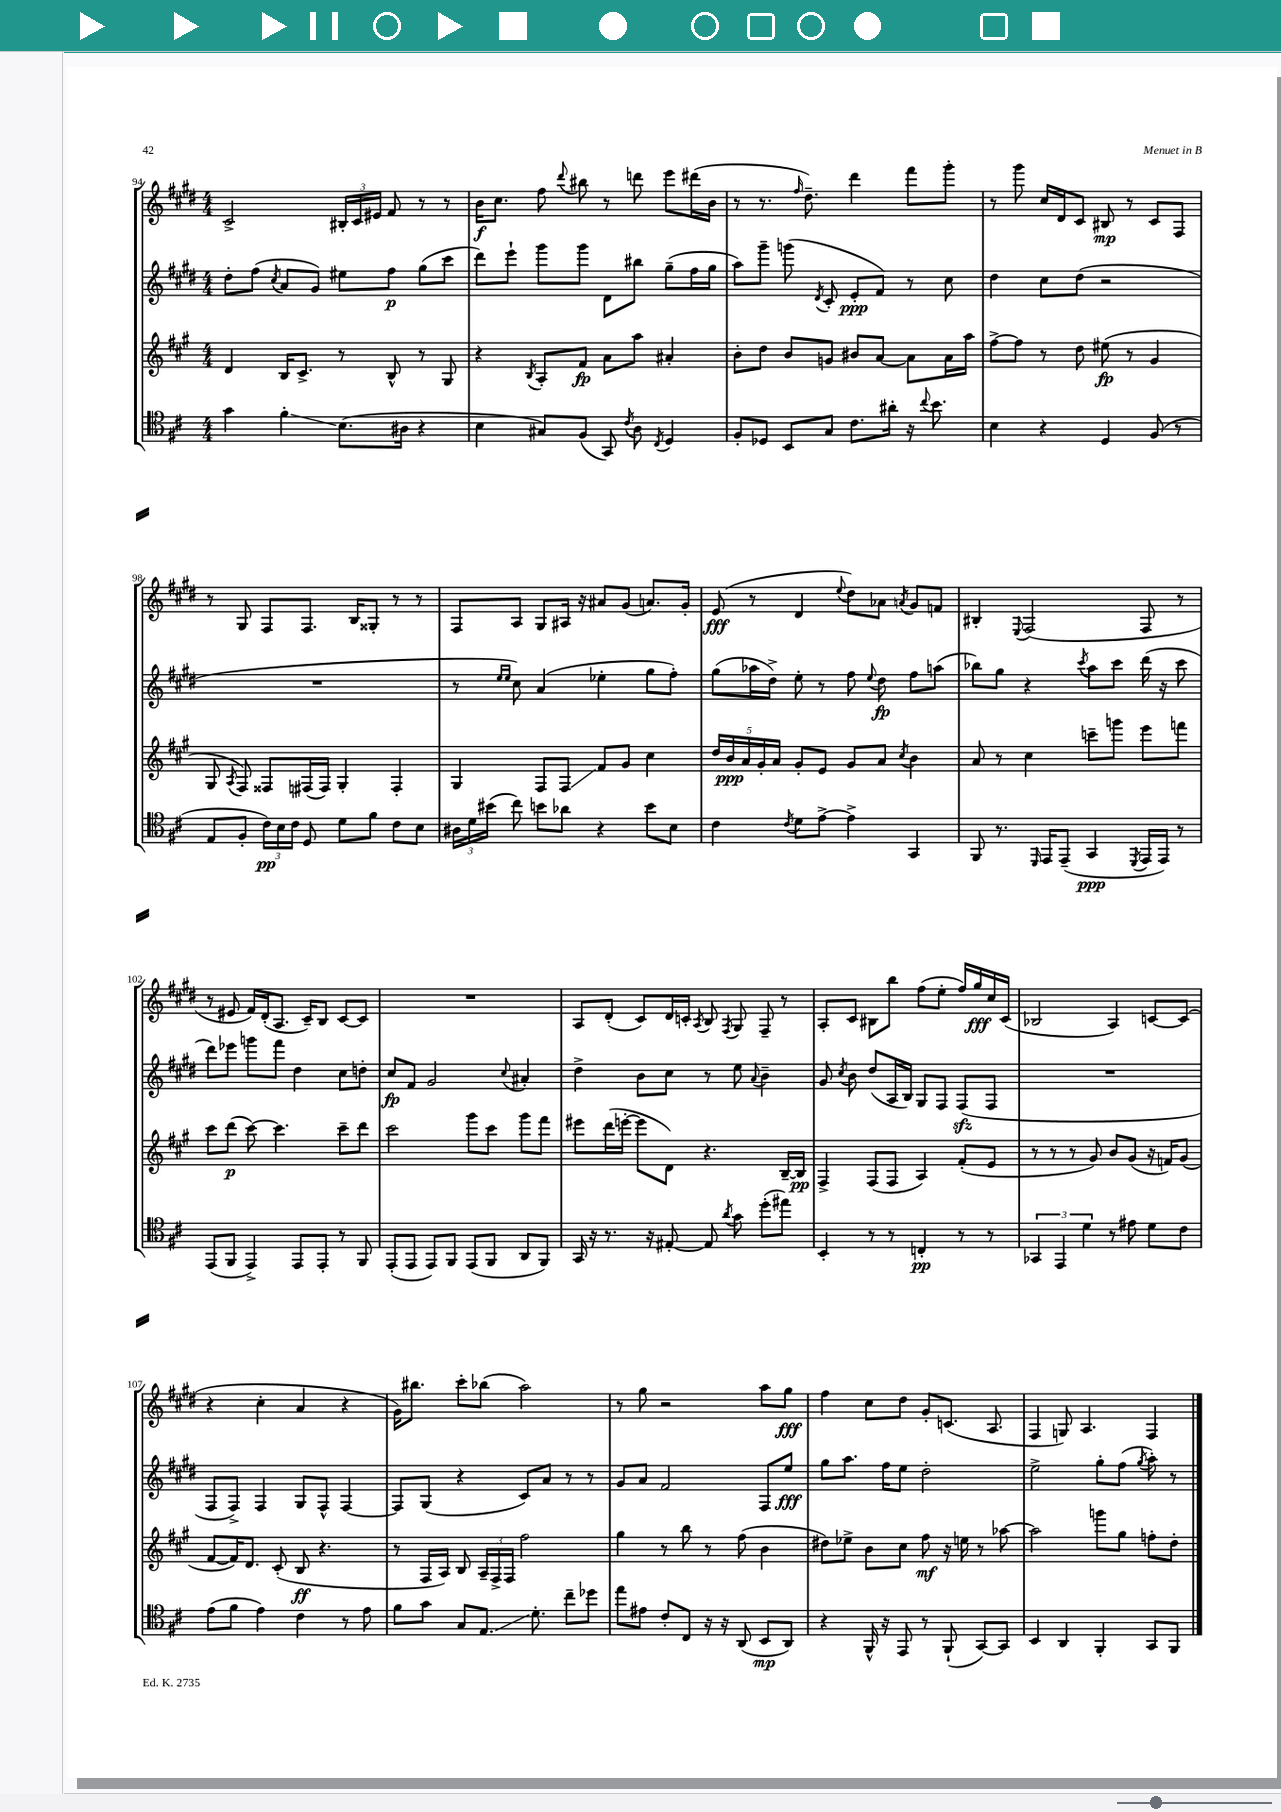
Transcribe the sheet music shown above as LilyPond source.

<<
\new StaffGroup <<
\new Staff = "s0" {
    \clef treble \key e \major \numericTimeSignature \time 4/4
    \autoBeamOff cis'2-> \tuplet 3/2 { bis16[-. cis'16 eis'16] } fis'8 r8 r8 |
    b'16[\f cis''8.] fis''8 \appoggiatura { dis'''8 } bis''8 r8 d'''8 e'''8[ dis'''16( b'16] |
    r8 r8. \grace { fis''16 } dis''8.--) dis'''4 fis'''8[ gis'''8]-. |
    r8 gis'''8 cis''16[ dis'16 cis'8] bis8\mp r8 cis'8[ fis8] |
    r8 gis8 fis8[ fis8.] b16[ gisis8]-. r8 r8 |
    fis8[ a8] gis8[ ais16] r16 ais'8[ gis'8]( a'8.[) gis'16]-. |
    e'8\fff( r8 dis'4 \appoggiatura { e''8 } dis''8[) aes'8] \acciaccatura { a'8 } gis'8[ f'8] |
    bis4-. \appoggiatura { e8 } fis2( fis8 r8 |
    r8 eis'8 fis'16[) dis'16-.( a8.] cis'16[--) b8] cis'8[~ cis'8] |
    R1 |
    a8[ dis'8]-.( cis'8[) dis'16 c'16]-. \acciaccatura { a8 } b8 \acciaccatura { fis8 } gis8 fis8-- r8 |
    a8[-. cis'8] bis8[ b''8] fis''8[( e''8]-. fis''16[) gis''16\fff cis''16 cis'16]( |
    bes2 a4) c'8[~ c'8]( |
    r4 cis''4-. a'4 r4 |
    gis'16[) bis''8.] cis'''8[-. bes''8]( a''2) |
    r8 gis''8 r2 a''8[ gis''8]\fff |
    fis''4 cis''8[ dis''8] gis'8[-. c'8.]( a8. |
    fis4 g8) a4. fis4 \bar "|." |
}
\new Staff = "s1" {
    \clef treble \key e \major \numericTimeSignature \time 4/4
    \autoBeamOff dis''8[-. fis''8]( \acciaccatura { cis''8 } a'8[ gis'8]) eis''8[ fis''8]\p gis''8[( cis'''8] |
    dis'''8[) e'''8]-! gis'''8[ gis'''8] dis'8[ bis''8] gis''8[--( fis''16 gis''16] |
    a''8[) gis'''8]-- g'''8( \acciaccatura { dis'8 } cis'8-. e'8[-.\ppp fis'8]) r8 cis''8 |
    dis''4 cis''8[ dis''8]( r2 |
    R1 |
    r8 \grace { e''16[ e''16] } cis''8) a'4( ees''4-. gis''8[ fis''8]-.) |
    gis''8[( aes''16 dis''16]->) e''8-. r8 fis''8 \appoggiatura { e''8 } dis''8\fp fis''8[ a''8]( |
    bes''8[) gis''8] r4 \acciaccatura { cis'''8 } a''8[ cis'''8] dis'''16( r16 cis'''8 |
    dis'''8[) ees'''8] g'''8[ fis'''8] dis''4 cis''8[ d''8]-. |
    cis''8[\fp fis'8] gis'2 \appoggiatura { cis''8 } ais'4-. |
    dis''4-> b'8[ cis''8] r8 e''8 \appoggiatura { a'8 } b'4-- |
    gis'8 \acciaccatura { cis''8 } b'8 dis''8[( a16 b16]) gis8[ fis8] fis8[\sfz( fis8] |
    R1 |
    fis8[ fis8]->) fis4 gis8[ fis8]-^ fis4~ |
    fis8[ gis8]( r4 cis'8[) a'8] r8 r8 |
    gis'8[ a'8] fis'2 fis8[ e''8]\fff |
    gis''8[ a''8.] fis''16[ e''8] dis''2-. |
    e''2-> gis''8[-. fis''8]( \acciaccatura { gis''8 } a''8-.) r8 \bar "|." |
}
\new Staff = "s2" {
    \clef treble \key a \major \numericTimeSignature \time 4/4
    \autoBeamOff d'4 b16[ cis'8.]-> r8 b8-^ r8 gis8 |
    r4 \acciaccatura { b8 } a8[-. fis'8]\fp a'8[ a''8] ais'4-. |
    b'8[-. d''8] b'8[ g'8] bis'8[ a'8]~ a'8[ a'16 a''16] |
    fis''8[~-> fis''8] r8 d''8 eis''8\fp( r8 gis'4 |
    gis8 \acciaccatura { a8 } fis8) fisis8[ fis16( fis16]) gis4-. fis4-. |
    gis4 fis8[ fis8]\glissando fis'8[ gis'8] cis''4 |
    \tuplet 5/4 { d''16[ b'16\ppp a'16 gis'16-. a'16] } gis'8[-. e'8] gis'8[ a'8] \acciaccatura { cis''8 } b'4 |
    a'8 r8 cis''4 c'''8[-- g'''8] e'''8[ f'''8] |
    cis'''8[ d'''8]\p( cis'''8~) cis'''4. cis'''8[-- d'''8] |
    cis'''2 gis'''8[ cis'''8] gis'''8[ fis'''8] |
    eis'''8[ d'''16( e'''16]~-. e'''8[ d'8]) r4. b16[~-- b16]\pp |
    fis4-> fis8[( fis8] a4) fis'8[-.( e'8] |
    r8 r8 r8 gis'8) b'8[ gis'8]( r16 f'16[) gis'8]( |
    fis'8[~ fis'16) d'8.] cis'8-.( b8\ff r4. |
    r8 fis16[ a16]) b8 \tuplet 3/2 { a16[-- fis16-> fis16] } fis''2 |
    gis''4 r8 b''8 r8 fis''8( b'4 |
    dis''8[) ees''8]-> b'8[ cis''8] fis''8\mf r16 e''16 r8 aes''8~ |
    aes''2 g'''8[ gis''8] f''8[-. d''8]-. \bar "|." |
}
\new Staff = "s3" {
    \clef tenor \key d \major \numericTimeSignature \time 4/4
    \autoBeamOff g'4 fis'4-.\glissando b8.[( ais16] r4 |
    b4 gis8[) fis8]( g,8) \acciaccatura { cis'8 } a8 \acciaccatura { cis8 } d4 |
    fis8[-. des8] b,8[ g8] cis'8.[ ais'16]-. r16 \appoggiatura { cis''8 } b'8. |
    b4 r4 d4 fis8( r8 |
    e8[ fis8]-. \tuplet 3/2 { cis'16[\pp) b16 cis'16] } d8 d'8[ fis'8] cis'8[ b8] |
    \tuplet 3/2 { ais16[ d'16 bis'16]( } cis''8) b'8[ aes'8] r4 b'8[ b8] |
    cis'4 \acciaccatura { cis'8 } d'8[ e'8]~-> e'4-> g,4 |
    fis,8 r8. \grace { d,16 } e,16[ e,8]--( g,4\ppp \acciaccatura { d,8 } e,16[ e,16]) r8 |
    e,8[( fis,8] e,4->) e,8[ e,8]-. r8 fis,8 |
    e,8[-.( e,8] e,8[) fis,8] e,8[( fis,8] a,8[ fis,8]) |
    g,16 r16 r8. r16 eis8~-. eis8 \acciaccatura { a'8 } g'8 d''8[-.( eis''8]) |
    b,4-. r8 r8 c4-.\pp r8 r8 |
    \tuplet 3/2 { ges,4 e,4 d'4 } r8 eis'8 d'8[ cis'8] |
    e'8[( fis'8] e'4) cis'4 r8 e'8 |
    fis'8[ g'8] g8[ e8.]\glissando d'8.-. cis''8[-- des''8] |
    e''8[ eis'8] cis'8[-. cis8] r16 r16 a,8( b,8[\mp a,8]) |
    r4 fis,16-^ r16 e,8 r8 fis,8-!( g,8[~) g,8] |
    b,4 a,4 fis,4-. g,8[ fis,8] \bar "|." |
}
>>
>>
\layout { \context { \Score currentBarNumber = #94 } }
